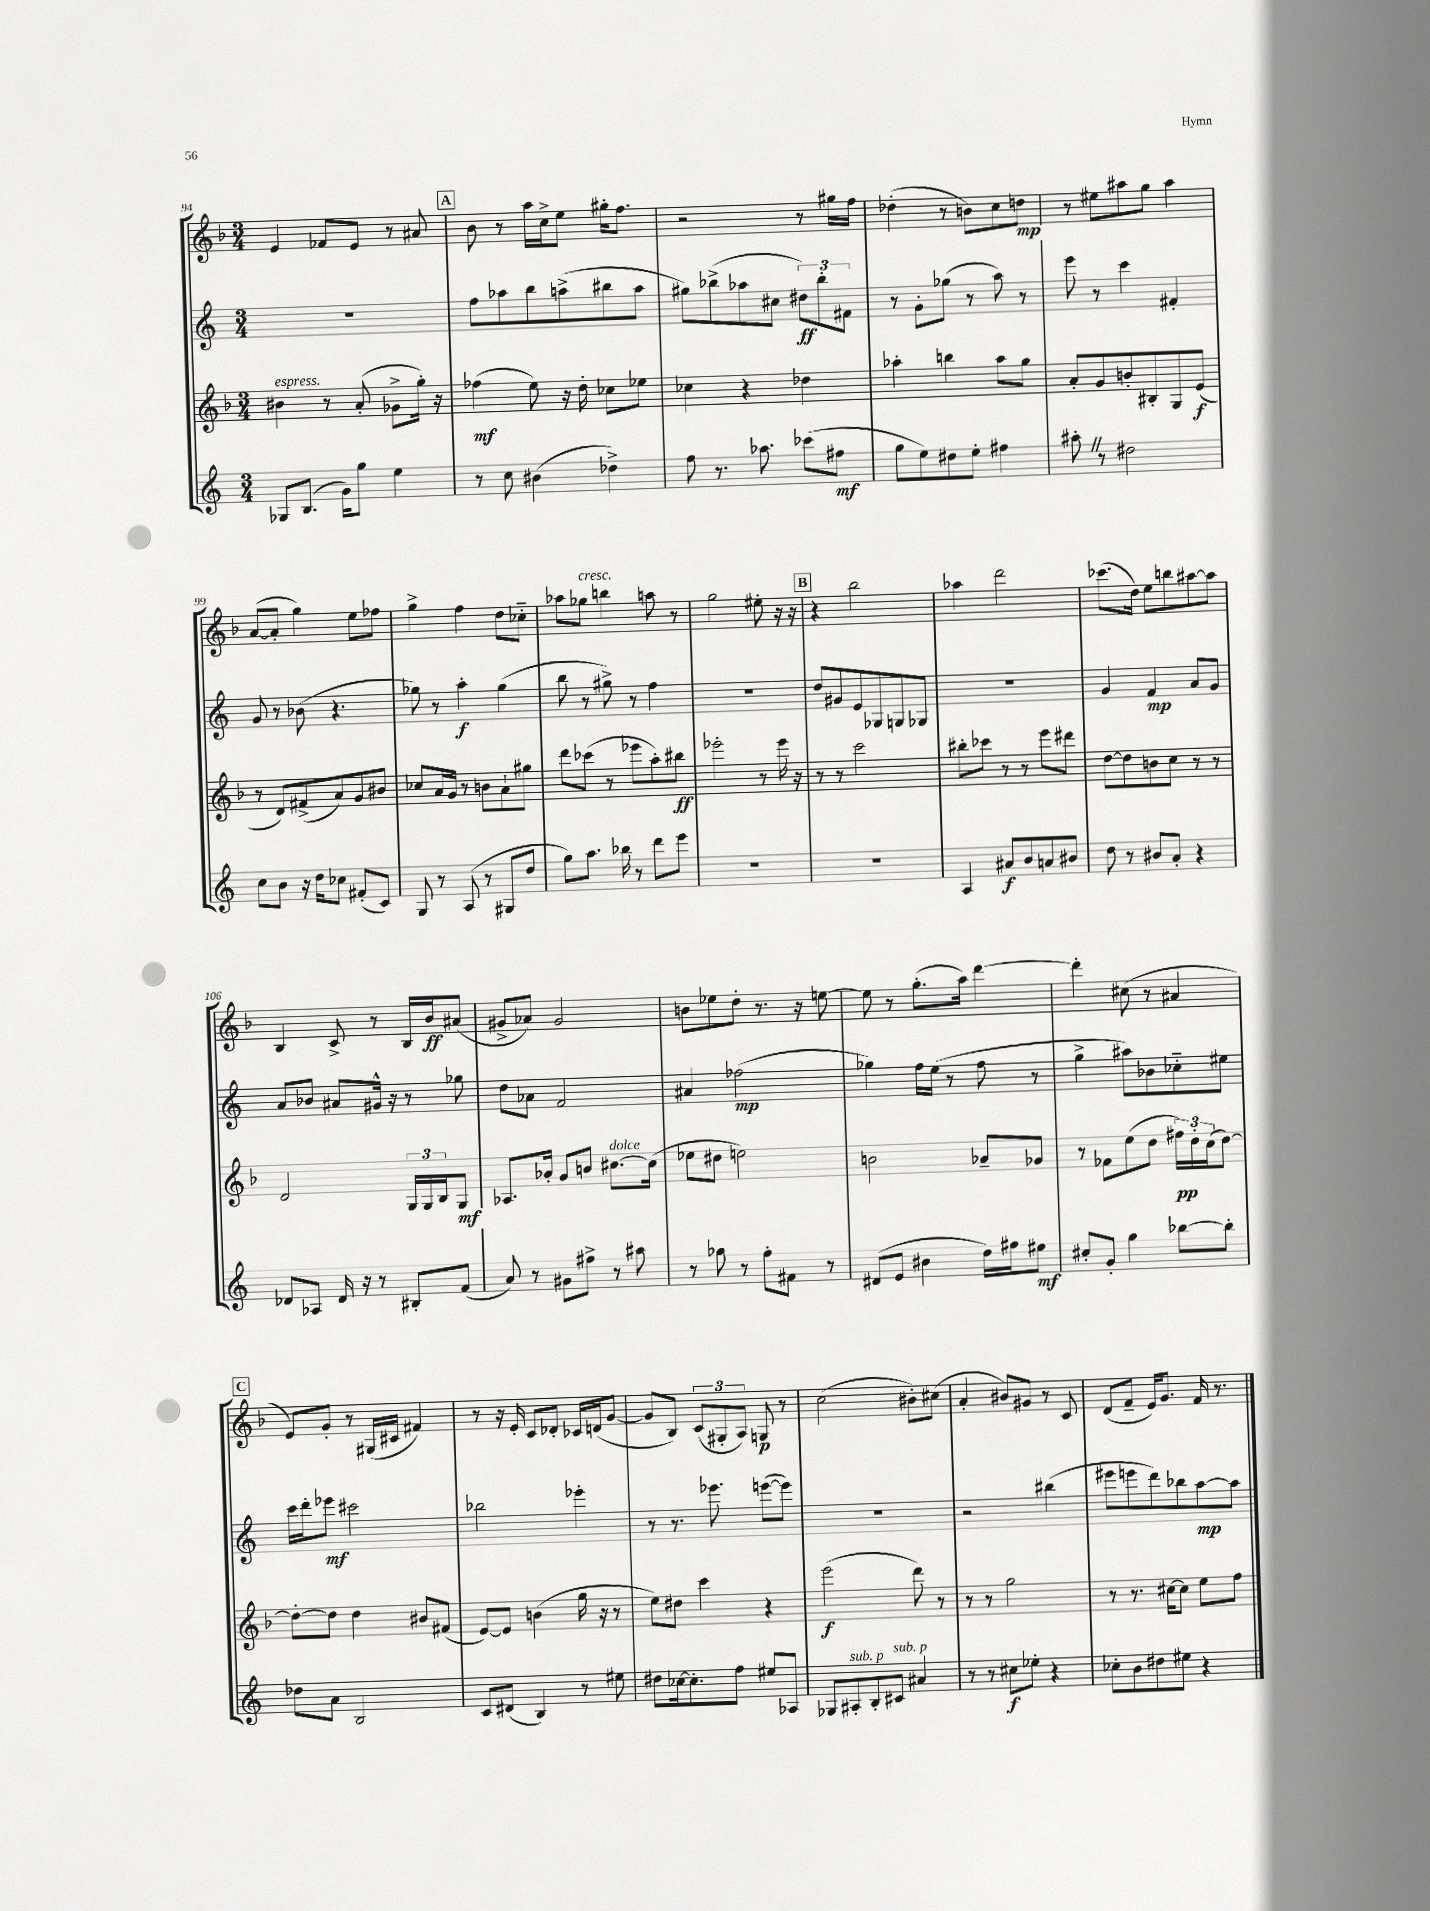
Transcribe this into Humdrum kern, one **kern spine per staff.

**kern	**kern	**kern	**kern
*staff4	*staff3	*staff2	*staff1
*clefG2	*clefG2	*clefG2	*clefG2
*k[]	*k[b-]	*k[]	*k[b-]
*M3/4	*M3/4	*M3/4	*M3/4
8G-/L	4b#\	2.r	4e/
(8.B/J	.	.	.
.	8r	.	8f-/L
16g\LK)	.	.	.
8gg\J	(8a'/	.	8e/J
4ee\	8g-^\L	.	8r
.	16gg'\Jk)	.	8a#/
.	16r	.	.
=	=	=	=
8r	(4ff-\	8ff\L	8b-\
8cc\	.	8aa-\	8r
(4b#\	8ee\)	8bb\	16aa\LL
.	.	.	16cc^\J
.	16r	(8aa^\	8ee\J
.	16dd'\	.	.
4dd-^\)	8cc-\L	8bb#\	16gg#'\LK
.	.	.	8.ff\J
.	8ee-\J	8aa\J	.
=	=	=	=
8ff\	4cc-\	8gg#\L)	2r
8.r	.	(8bb-^\	.
.	4r	8aa-\	.
8.aa-\	.	.	.
.	.	8cc#\J	.
(8ccc-\L	4dd-\	12dd#\L)	8r
.	.	12bb-'\	.
8ff#\J	.	.	16gg#\LL
.	.	12f#\J	.
.	.	.	16ff\JJ
=	=	=	=
8gg\L	4aa-'\	8r	(4dd-'\
8ee\)	.	8g'\L	.
8dd#\	4bb\	(8gg-\J	8r
8ee'\J	.	8r	8b\L)
4ff#\	8aa-\L	8aa\)	8cc\
.	8gg\J	8r	8dd\J
=	=	=	=
8aa#'\	8a'/L	8eee\	8r
8r	8g/	8r	8ee#\L
2dd#\	8b'/	4ccc\	8aa#\
.	8B#'/	.	8gg\J
.	8G/	4f#'/	4aa#\
.	(8e/J	.	.
=	=	=	=
8cc\L	8r	8g/	([8a/L
8b\J	8d/L)	8r	8a'/]J
16r	(8f#^/	(8b-\	4gg\)
16dd\LK	.	.	.
8cc-\J	8a/)	4.r	.
(8f#'/L	8g/	.	8ee\L
8c/J)	8b#/J	.	8ff-\J
=	=	=	=
8G/	8cc-/L	8gg-\)	4gg^\
8r	16a/L	8r	.
.	16g/JJ	.	.
(8A/	8r	4aa'\	4ff\
8r	8b\L	.	.
8G#/L	8a`\	(4gg-\	8dd\L
8dd/J	8gg#\J	.	8cc-'~\J
=	=	=	=
8gg\L)	8ddd\L	8bb\	8aa-\L
8.aa\J	(8ccc-\J	8r	8gg-\J
.	8r	8gg#^\)	4bb\
16bb-\	.	.	.
8r	8eee-\L	8r	.
8ddd\L	8aa'\)	4ff\	8aa\
8eee\J	8bb#\J	.	8r
=	=	=	=
2.r	2eee-'\	2.r	2gg\
.	8r	.	8ee#'\
.	16eee-\	.	16r
.	16r	.	16r
=	=	=	=
2.r	8r	8dd/L	4r
.	8r	8g#/	.
.	2ccc\	8e/	2bb-\
.	.	8G-/	.
.	.	8G/	.
.	.	8G-/J	.
=	=	=	=
4A/	8bb#'\L	2.r	4aa-\
.	8ccc-\J	.	.
8a#/L	8r	.	2ddd\
8b/	8r	.	.
8a/	8eee\L	.	.
8b#/J	8ddd#\J	.	.
=	=	=	=
8dd\	[8dd\L	4g/	(8.ccc-\L
8r	8dd\]	.	.
.	.	.	16dd\Jk)
8b#/L	8b\	4f/	8ee\L
8a'/J	8cc\J	.	8bb\
4r	8r	8a/L	[8aa#\
.	8r	8g/J	8aa#\]J
=	=	=	=
8d-/L	2d/	8a/L	4B-/
8A-/J	.	8b-/J	.
16d-/	.	8a#/L	8c^/
16r	.	.	.
8r	.	16g#^^/Jk	8r
.	.	16r	.
8B#'/L	24G/LL	8r	16B-/LL
.	24G/	.	.
.	.	.	16b-/J
.	24B-/J	.	.
(8f/J	8G/J	8gg-\	(8a#/J
=	=	=	=
8a/)	8.A-/L	8dd\L	8g#^/L
8r	.	8a-\J	8a-/J)
.	16a-'/Jk	.	.
8g#\L	8g/L	2f/	2g#/
8ff#^\J	8b/J	.	.
8r	[8.cc#\L	.	.
8aa#\	.	.	.
.	(16cc#\]Jk	.	.
=	=	=	=
8r	8ee-\L	4a#/	8b\L
8gg-\	8dd#\J	.	8ee-\
8r	2ee\)	(2ff-\	8dd'\J
8ff'\L	.	.	8.r
8f#\J	.	.	.
.	.	.	16r
8r	.	.	[8ee\
=	=	=	=
(8d#/L	2b\	4gg-\)	8ee\]
8e/J	.	.	8r
4b#\	.	16ff\LL	(8.gg'\L
.	.	(16ee\JJ	.
.	.	8r	.
.	.	.	16aa\Jk)
16dd\LL)	8a-~/L	8ff\	[4ddd\
16ff#\J	.	.	.
8ee#\J	8g-/J	8r	.
=	=	=	=
8cc#'/L	8r	4gg^\	4ddd'\]
8g'/J	8f-\L	.	.
4gg\	(8ee\	8aa#\L)	(8cc#\
.	8dd\J	8b-\	8r
[8bb-\L	24ff#\LL)	8cc-'~\	4a#/
.	24dd'\	.	.
.	(24cc\J	.	.
8bb-'\]J	[8dd\J)	8ee#\J	.
=	=	=	=
8dd-\L	8dd'\_L	16ccc\LL	8e/L)
.	.	16ddd'\J	.
8a\J	8dd\]J	8eee-\J	8g'/J
2B/	4dd\	2ccc#\	8r
.	.	.	(16G#/LL
.	.	.	16c#/JJ
.	8b#/L	.	4f#/)
.	(8f#/J	.	.
=	=	=	=
8c/L	[8e/L)	2bb-\	8r
(8d#/J	8e/]J	.	16r
.	.	.	16e'/
4B/)	(4b\	.	8c/L
.	.	.	8d-'/J
8r	16gg\	4eee-'\	16c-/LL
.	16r	.	(16d/J
8ee#\	8r	.	[8g/J
=	=	=	=
8dd#\L	8ee\L)	8r	8g/]L
[16cc-\k	8dd#\J	8.r	8B-/J)
8.cc-'\]	.	.	.
.	4ccc\	.	(12c/L
.	.	8.eee-\	.
.	.	.	12G#'/
8ff\J	.	.	.
.	.	.	12A/J)
8ee#/L	4r	([8eee\L	8G/
8A-/J	.	8eee\]J)	8r
=	=	=	=
8G-/L	(2eee\	2.r	(2cc\
8A#'/	.	.	.
8B'/	.	.	.
8c#/J	.	.	.
4a#/	8ddd\)	.	8b#'\L)
.	8r	.	(8cc#\J
=	=	=	=
8r	8r	2r	4a'/
8r	8r	.	.
8cc#\L	2gg\	.	8b#/L)
8ee-'\J	.	.	8g#/J
4r	.	(4bb#\	8r
.	.	.	8c/
=	=	=	=
8cc-'\L	8r	8eee#\L	(8d/L
8b\	8.r	8eee\	8f~/J
8dd#\	.	8ddd\)	16e/LK)
.	[16cc#\LK	.	8.g/J
8ee#\J	8cc#\]J	8bb-\	.
4r	8ee\L	[8aa\	16f/
.	.	.	8.r
.	8ff\J	8aa\]J	.
==	==	==	==
*-	*-	*-	*-
